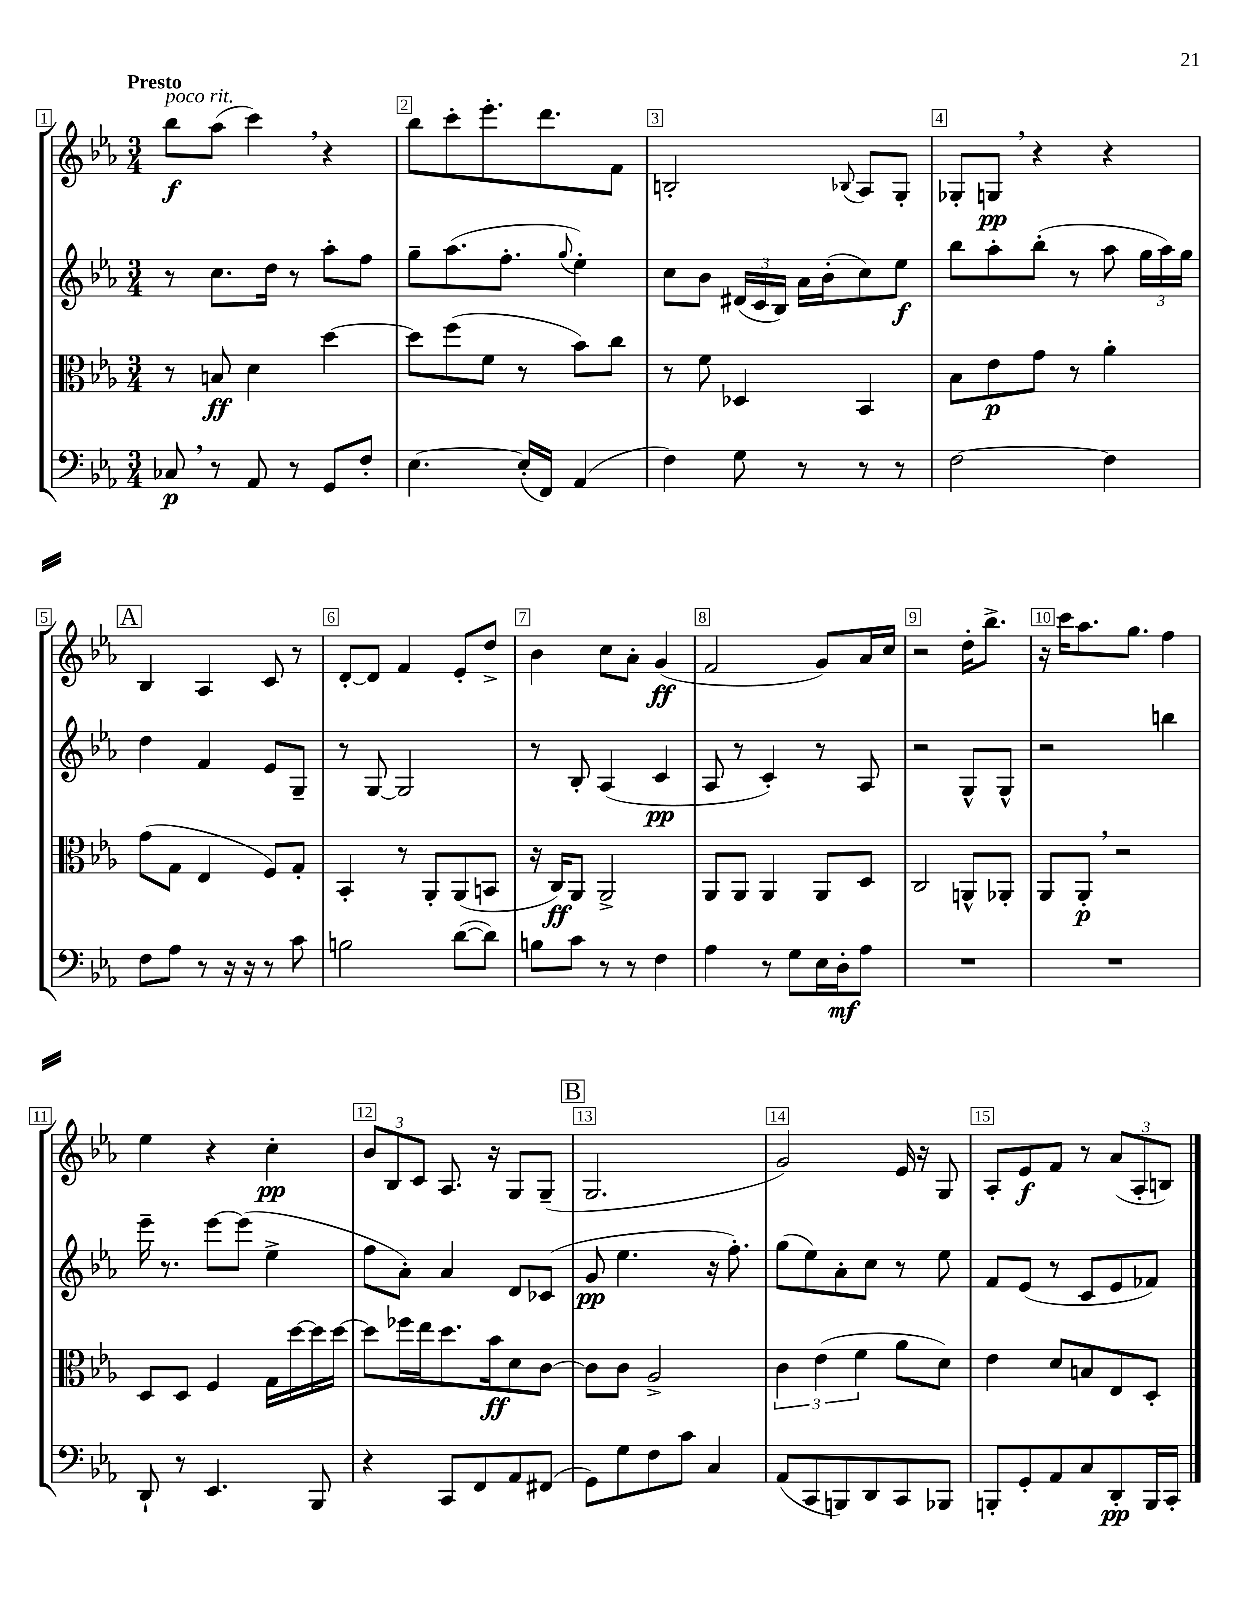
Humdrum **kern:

**kern	**dynam	**kern	**dynam	**kern	**dynam	**kern	**dynam
*part4	*part4	*part3	*part3	*part2	*part2	*part1	*part1
*staff4	*staff4	*staff3	*staff3	*staff2	*staff2	*staff1	*staff1
*clefF4	*	*clefC3	*	*clefG2	*	*clefG2	*
*k[b-e-a-]	*	*k[b-e-a-]	*	*k[b-e-a-]	*	*k[b-e-a-]	*
*M3/4	*	*M3/4	*	*M3/4	*	*M3/4	*
=1	=1	=1	=1	=1	=1	=1	=1
!	!	!	!	!	!	!LO:TX:a:B:t=Presto	!
!	!	!	!	!	!	!LO:TX:a:i:t=poco rit.	!
8C-X,/	p	8r	.	8r	.	8bb-\L	f
8r	.	8Bn/	ff	8.cc\L	.	(8aa-\J	.
8AA-/	.	4d\	.	.	.	4ccc,\)	.
.	.	.	.	16dd\Jk	.	.	.
8r	.	.	.	8r	.	.	.
8GG/L	.	[4dd\	.	8aa-'\L	.	4r	.
8F'/J	.	.	.	8ff\J	.	.	.
=2	=2	=2	=2	=2	=2	=2	=2
[4.E-\	.	8dd\L]	.	8gg~\L	.	8bb-\L	.
.	.	(8ff\	.	(8.aa-\	.	8ccc'\	.
.	.	8f\J	.	.	.	8.eee-'\	.
.	.	.	.	8.ff'\J	.	.	.
(16E-'/LL]	.	8r	.	.	.	.	.
16FF/JJ)	.	.	.	.	.	8.ddd\	.
.	.	.	.	8qqgg/	.	.	.
(4AA-/	.	8b-\L)	.	4ee-'\)	.	.	.
.	.	8cc\J	.	.	.	8f\J	.
=3	=3	=3	=3	=3	=3	=3	=3
4F\)	.	8r	.	8cc\L	.	2Bn'/	.
.	.	8f\	.	8b-\J	.	.	.
8G\	.	4D-X/	.	(24d#X/LL	.	.	.
.	.	.	.	24c/	.	.	.
.	.	.	.	24B-/JJ)	.	.	.
8r	.	.	.	16a-\LL	.	.	.
.	.	.	.	(16b-'\J	.	.	.
.	.	.	.	.	.	8qqB-X/	.
8r	.	4BB-/	.	8cc\)	.	8A-/L	.
8r	.	.	.	8ee-\J	f	8G'/J	.
=4	=4	=4	=4	=4	=4	=4	=4
[2F\	.	8B-\L	.	8bb-\L	.	8G-X'/L	.
.	.	8e-\	p	8aa-'\	.	8Gn,/J	pp
.	.	8g\J	.	(8bb-'\J	.	4r	.
.	.	8r	.	8r	.	.	.
4F\]	.	4a-'\	.	8aa-\	.	4r	.
.	.	.	.	24gg\LL	.	.	.
.	.	.	.	24aa-\)	.	.	.
.	.	.	.	24gg\JJ	.	.	.
!!LO:LB:g=z
!!LO:REH:place=s1:t=A
=5	=5	=5	=5	=5	=5	=5	=5
8F\L	.	(8g\L	.	4dd\	.	4B-/	.
8A-\J	.	8G\J	.	.	.	.	.
8r	.	4E-/	.	4f/	.	4A-/	.
16r	.	.	.	.	.	.	.
16r	.	.	.	.	.	.	.
8r	.	8F/L)	.	8e-/L	.	8c/	.
8c\	.	8G'/J	.	8G~/J	.	8r	.
=6	=6	=6	=6	=6	=6	=6	=6
2Bn\	.	4BB-'/	.	8r	.	[8d'/L	.
.	.	.	.	[8G/	.	8d/J]	.
.	.	8r	.	2G/]	.	4f/	.
.	.	8AA-'/L	.	.	.	.	.
([8d\L	.	(8AA-/	.	.	.	8e-'/L	.
8d\J])	.	8BBn/J	.	.	.	8dd^/J	.
=7	=7	=7	=7	=7	=7	=7	=7
8Bn\L	.	16r	.	8r	.	4b-\	.
.	.	16C/KL)	ff	.	.	.	.
8c\J	.	8AA-/J	.	8B-'/	.	.	.
8r	.	2AA-^/	.	(4A-/	.	8cc\L	.
8r	.	.	.	.	.	8a-'\J	.
4F\	.	.	.	4c/	pp	(4g/	ff
=8	=8	=8	=8	=8	=8	=8	=8
4A-\	.	8AA-/L	.	8A-/	.	2f/	.
.	.	8AA-/J	.	8r	.	.	.
8r	.	4AA-/	.	4c'/)	.	.	.
8G\L	.	.	.	.	.	.	.
16E-\L	.	8AA-/L	.	8r	.	8g/L)	.
16D'\J	mf	.	.	.	.	.	.
8A-\J	.	8D/J	.	8A-/	.	16a-/L	.
.	.	.	.	.	.	16cc/JJ	.
=9	=9	=9	=9	=9	=9	=9	=9
2.r	.	2C/	.	2r	.	2r	.
.	.	8AAn^^/L	.	8G^^/L	.	16dd'\KL	.
.	.	.	.	.	.	8.bb-^\J	.
.	.	8AA-X'/J	.	8G^^/J	.	.	.
=10	=10	=10	=10	=10	=10	=10	=10
2.r	.	8AA-/L	.	2r	.	16r	.
.	.	.	.	.	.	16ccc\KL	.
.	.	8AA-',/J	p	.	.	8.aa-\	.
.	.	2r	.	.	.	.	.
.	.	.	.	.	.	8.gg\J	.
.	.	.	.	4bbn\	.	4ff\	.
!!LO:LB:g=z
=11	=11	=11	=11	=11	=11	=11	=11
8DD`/	.	8D/L	.	16eee-~\	.	4ee-\	.
.	.	.	.	8.r	.	.	.
8r	.	8D/J	.	.	.	.	.
4.EE-/	.	4F/	.	[8eee-\L	.	4r	.
.	.	.	.	(8eee-\J]	.	.	.
.	.	16G\LL	.	4ee-^\	.	4cc'\	pp
.	.	[16dd\	.	.	.	.	.
8BBB-/	.	16dd\]	.	.	.	.	.
.	.	[16dd\JJ	.	.	.	.	.
=12	=12	=12	=12	=12	=12	=12	=12
4r	.	8dd\L]	.	8ff\L	.	12b-/L	.
.	.	.	.	.	.	12B-/	.
.	.	16ff-X\L	.	8a-'\J)	.	.	.
.	.	.	.	.	.	12c/J	.
.	.	16ee-\J	.	.	.	.	.
8CC/L	.	8.dd\	.	4a-/	.	8.A-/	.
8FF/	.	.	.	.	.	.	.
.	.	16b-\k	ff	.	.	16r	.
8AA-/	.	8d\	.	8d/L	.	8G/L	.
(8FF#X/J	.	[8c\J	.	(8c-X/J	.	(8G~/J	.
!!LO:REH:place=s1:t=B
=13	=13	=13	=13	=13	=13	=13	=13
8GG\L)	.	8c\L]	.	8g/	pp	2.G/	.
8G\	.	8c\J	.	4.ee-\	.	.	.
8F\	.	2A-^/	.	.	.	.	.
8c\J	.	.	.	.	.	.	.
4C/	.	.	.	16r	.	.	.
.	.	.	.	8.ff'\)	.	.	.
=14	=14	=14	=14	=14	=14	=14	=14
(8AA-/L	.	6c\	.	(8gg\L	.	2g/)	.
8CC/	.	.	.	8ee-\)	.	.	.
.	.	(6e-\	.	.	.	.	.
8BBBn/)	.	.	.	8a-'\	.	.	.
.	.	6f\	.	.	.	.	.
8DD/	.	.	.	8cc\J	.	.	.
8CC/	.	8a-\L	.	8r	.	16e-/	.
.	.	.	.	.	.	16r	.
8BBB-X/J	.	8d\J)	.	8ee-\	.	8G/	.
=15	=15	=15	=15	=15	=15	=15	=15
8BBBn'/L	.	4e-\	.	8f/L	.	8A-'/L	.
8GG'/	.	.	.	(8e-/J	.	8e-/	f
8AA-/	.	8d/L	.	8r	.	8f/J	.
8C/	.	8Bn/	.	8c/L	.	8r	.
8DD'/	pp	8E-/	.	8e-/	.	(12a-/L	.
.	.	.	.	.	.	12A-'/	.
16BBB/L	.	8D'/J	.	8f-X/J)	.	.	.
.	.	.	.	.	.	12Bn/J)	.
16CC'/JJ	.	.	.	.	.	.	.
==	==	==	==	==	==	==	==
*-	*-	*-	*-	*-	*-	*-	*-
